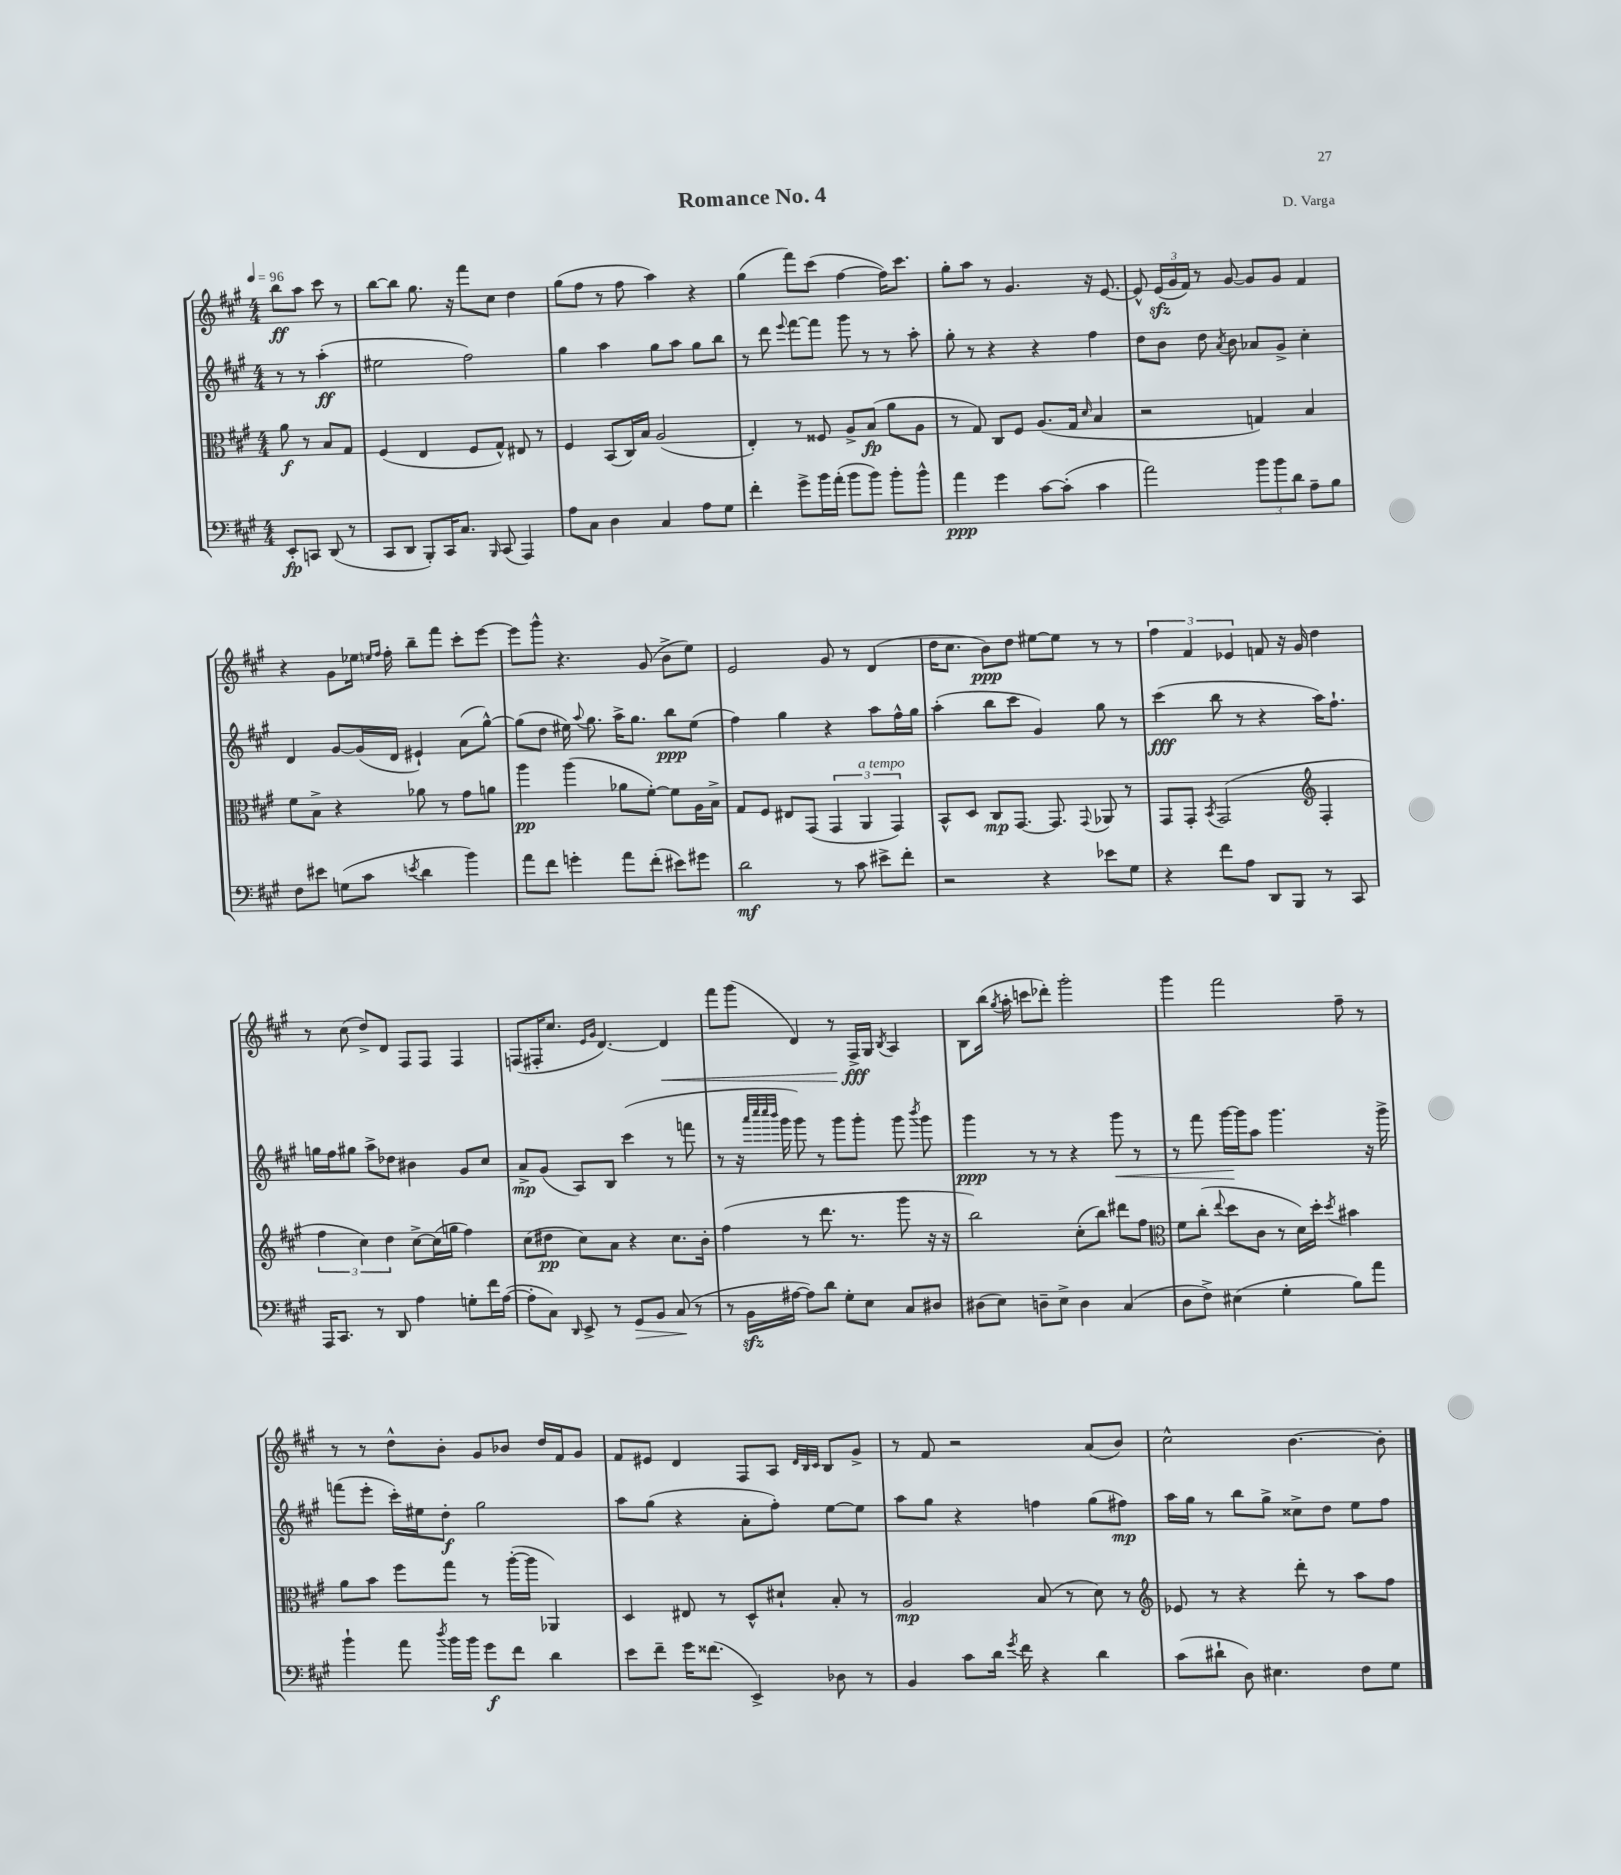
\header { title = "Romance No. 4" composer = "D. Varga" }
<<
\new StaffGroup <<
\new Staff = "s0" {
    \clef treble \key a \major \numericTimeSignature \time 4/4 \partial 2 \tempo 4 = 96
    \autoBeamOff b''8[\ff a''8] cis'''8 r8 |
    b''8[~ b''8] gis''8. r16 fis'''8[ cis''8] d''4 |
    gis''8[( fis''8] r8 fis''8 a''4) r4 |
    gis''4( fis'''8[) cis'''8]( fis''4~ fis''16[) cis'''8.] |
    gis''8[-. a''8] r8 gis'4. r16 e'8.~ |
    e'8-^ \tuplet 3/2 { e'16[\sfz( gis'16 fis'16]) } r8 gis'8~ gis'8[ gis'8] fis'4 |
    r4 gis'8[ ees''16] \grace { e''16[ fis''16] } fis''16-. b''8[-- fis'''8] cis'''8[-. e'''8]~ |
    e'''8[ gis'''8]-^ r4. gis'8( b'8[-> e''8]) |
    e'2 gis'8 r8 d'4( |
    d''16[ cis''8.] b'8[\ppp) d''8] eis''8[~ eis''8] r8 r8 |
    \tuplet 3/2 { fis''4 fis'4 ees'4 } f'8 r16 gis'16 d''4 |
    r8 cis''8( d''8[->) d'8] fis8[ fis8] fis4 |
    f8[( fis16-. cis''8.] \grace { e'16[ gis'16] } d'4.~) d'4\< |
    fis'''8[ gis'''8]( d'4) r8 fis16[->\fff\! gis16] \acciaccatura { b8 } a4 |
    b8[ b''16]( \acciaccatura { gis''8 } a''16-. c'''8[ des'''8]-.) gis'''2-. |
    gis'''4 fis'''2 fis''8-- r8 |
    r8 r8 d''8[-^ b'8]-. gis'8[ bes'8] d''16[ fis'16 gis'8] |
    fis'8[ eis'8] d'4 fis8[ a8] \grace { d'32[ b32 cis'32] } b8[ gis'8]-> |
    r8 fis'8 r2 a'8[( b'8]) |
    cis''2-^ b'4.~ b'8-. \bar "|." |
}
\new Staff = "s1" {
    \clef treble \key a \major \numericTimeSignature \time 4/4 \partial 2
    \autoBeamOff r8 r8 a''4-.\ff( |
    eis''2 fis''2) |
    gis''4 a''4 gis''8[ a''8] gis''8[ b''8] |
    r8 d'''8 \appoggiatura { e'''8 } fis'''8[~ fis'''8] gis'''8 r8 r8 a''8-. |
    gis''8-. r8 r4 r4 fis''4 |
    d''8[ b'8] d''8 \acciaccatura { a'8 } b'8 aes'8[ gis'8]-> cis''4-. |
    d'4 gis'8[~ gis'16( d'16] eis'4-!) a'8[( gis''8]~-^) |
    gis''8[( d''8] eis''16) \appoggiatura { a''8 } gis''8. a''16[-> gis''8.] b''8[\ppp eis''8]( |
    fis''4) gis''4 r4 a''8[ fis''16-^ gis''16] |
    a''4-.( b''8[ cis'''8] gis'4) gis''8 r8 |
    cis'''4\fff( b''8 r8 r4 a''16[) fis''8.]-! |
    g''16[ fis''16 gis''8] a''8[-> des''8] bis'4 gis'8[ cis''8] |
    a'8[->\mp gis'8]( a8[) b8] cis'''4( r8 f'''8 |
    r8 r16 \grace { a'''32[ cis''''32 cis''''32 b'''32] } gis'''16 gis'''8) r8 gis'''8[ gis'''8]-. gis'''8 \acciaccatura { b'''8 } gis'''8 |
    gis'''4\ppp r8 r8 r4 gis'''8\< r8 |
    r8 fis'''8 gis'''16[~\! gis'''16 a''8] gis'''4. r16 gis'''16-> |
    f'''8[( e'''8]-. cis'''16[-.) eis''16 d''8]-.\f gis''2 |
    a''8[ gis''8]( r4 a'8[-. fis''8]-.) e''8[~ e''8] |
    a''8[ gis''8] r4 f''4 gis''8[( fis''8]\mp) |
    a''16[ gis''16] r8 b''8[ gis''8]-> cisis''8[-> d''8] e''8[ fis''8] \bar "|." |
}
\new Staff = "s2" {
    \clef alto \key a \major \numericTimeSignature \time 4/4 \partial 2
    \autoBeamOff a'8\f r8 b8[ gis8] |
    fis4( e4 fis8[ gis8]-^) eis8 r8 |
    fis4 b,8[( cis16) b16] a2( |
    e4-.) r8 fisis8 a8[-> b8]\fp( a'8[ a8] |
    r8 gis8) cis8[ fis8] a8.[( gis16] \grace { d'16 } b4 |
    r2 g4) b4 |
    fis'8[ b8]-> r4 aes'8 r8 gis'8[ a'8] |
    a''4\pp a''4( aes'8[ fis'8]~-.) fis'8[ a16 b16]-> |
    gis8[ fis8] eis8[ gis,8]( \tuplet 3/2 { gis,4 a,4^\markup { \italic "a tempo" } gis,4) } |
    b,8[-^ d8] cis8[\mp gis,8.]~ gis,8. \appoggiatura { gis,8 } aes,8 r8 |
    gis,8[ gis,8]-. \acciaccatura { b,8 } gis,2( \clef treble fis4-. |
    \tuplet 3/2 { fis''4 cis''4) d''4 } cis''8[~-> cis''16( g''16] fis''4) |
    cis''8[( dis''8]\pp cis''8[) a'8] r4 cis''8.[ b'16]-. |
    fis''4( r8 d'''8. r8. gis'''8 r16 r16 |
    b''2) cis''8[-.( b''8]) dis'''8[ fis''8] |
    \clef alto fis'8[ cis''8]-.( \appoggiatura { e''8 } d''8[ cis'8] r8 d'16[) d''16]-. \acciaccatura { d''8 } bis'4 |
    a'8[ b'8] fis''8[ gis''8] r8 a''16[~-.( a''16] aes,4) |
    d4 eis8 r8 d8[-^ dis'8]-! b8-. r8 |
    a2\mp b8( r8 d'8) r8 |
    \clef treble ees'8 r8 r4 d'''8-. r8 a''8[ fis''8] \bar "|." |
}
\new Staff = "s3" {
    \clef bass \key a \major \numericTimeSignature \time 4/4 \partial 2
    \autoBeamOff e,8[-.\fp c,8] d,8( r8 |
    cis,8[ d,8] b,,8[-.) cis,16 cis8.] \grace { b,,16 } cis,8( a,,4) |
    a8[ cis8] d4 cis4 a8[ gis8] |
    fis'4-. gis'8[-> b'16 a'16]-.( b'8[ b'8]) b'8[-. b'8]-^ |
    a'4\ppp gis'4 cis'8[~ cis'8]-.( cis'4 |
    a'2) \tuplet 3/2 { b'8[ b'8 d'8] } a8[-- b8] |
    fis8[ eis'8] g8[( cis'8] \acciaccatura { e'8 } d'4 b'4) |
    a'8[ fis'8] g'4-. a'8[ fis'8]-.( eis'8[) gis'8] |
    d'2\mf r8 cis'8 eis'8[-> fis'8]-. |
    r2 r4 ees'8[ gis8] |
    r4 fis'8[ a8] d,8[ b,,8] r8 cis,8 |
    a,,16[ cis,8.] r8 d,8 a4 g8[-. fis'16 a16]~( |
    a8[-. cis8]) \grace { d,16 } e,8-> r8 gis,8[\> b,8] cis8\!( r8 |
    r8 b,16[\sfz ais16]~ ais8[) d'8] gis8[-. e8] cis8[ dis8] |
    dis8[( e8]) d8[-- e8]-> d4 cis4( |
    d8[ fis8]->) eis4( gis4-. b8[) a'8] |
    b'4-! a'8 \acciaccatura { d''8 } b'16[ b'16] gis'8[\f fis'8] d'4 |
    e'8[ fis'8]-- gis'16[ fisis'8.]( e,4->) des8 r8 |
    b,4 cis'8[ d'16] \acciaccatura { gis'8 } fis'16 r4 d'4 |
    cis'8[( dis'8]-! d8) eis4. fis8[ gis8] \bar "|." |
}
>>
>>
\layout { \context { \Score \remove "Bar_number_engraver" } }
